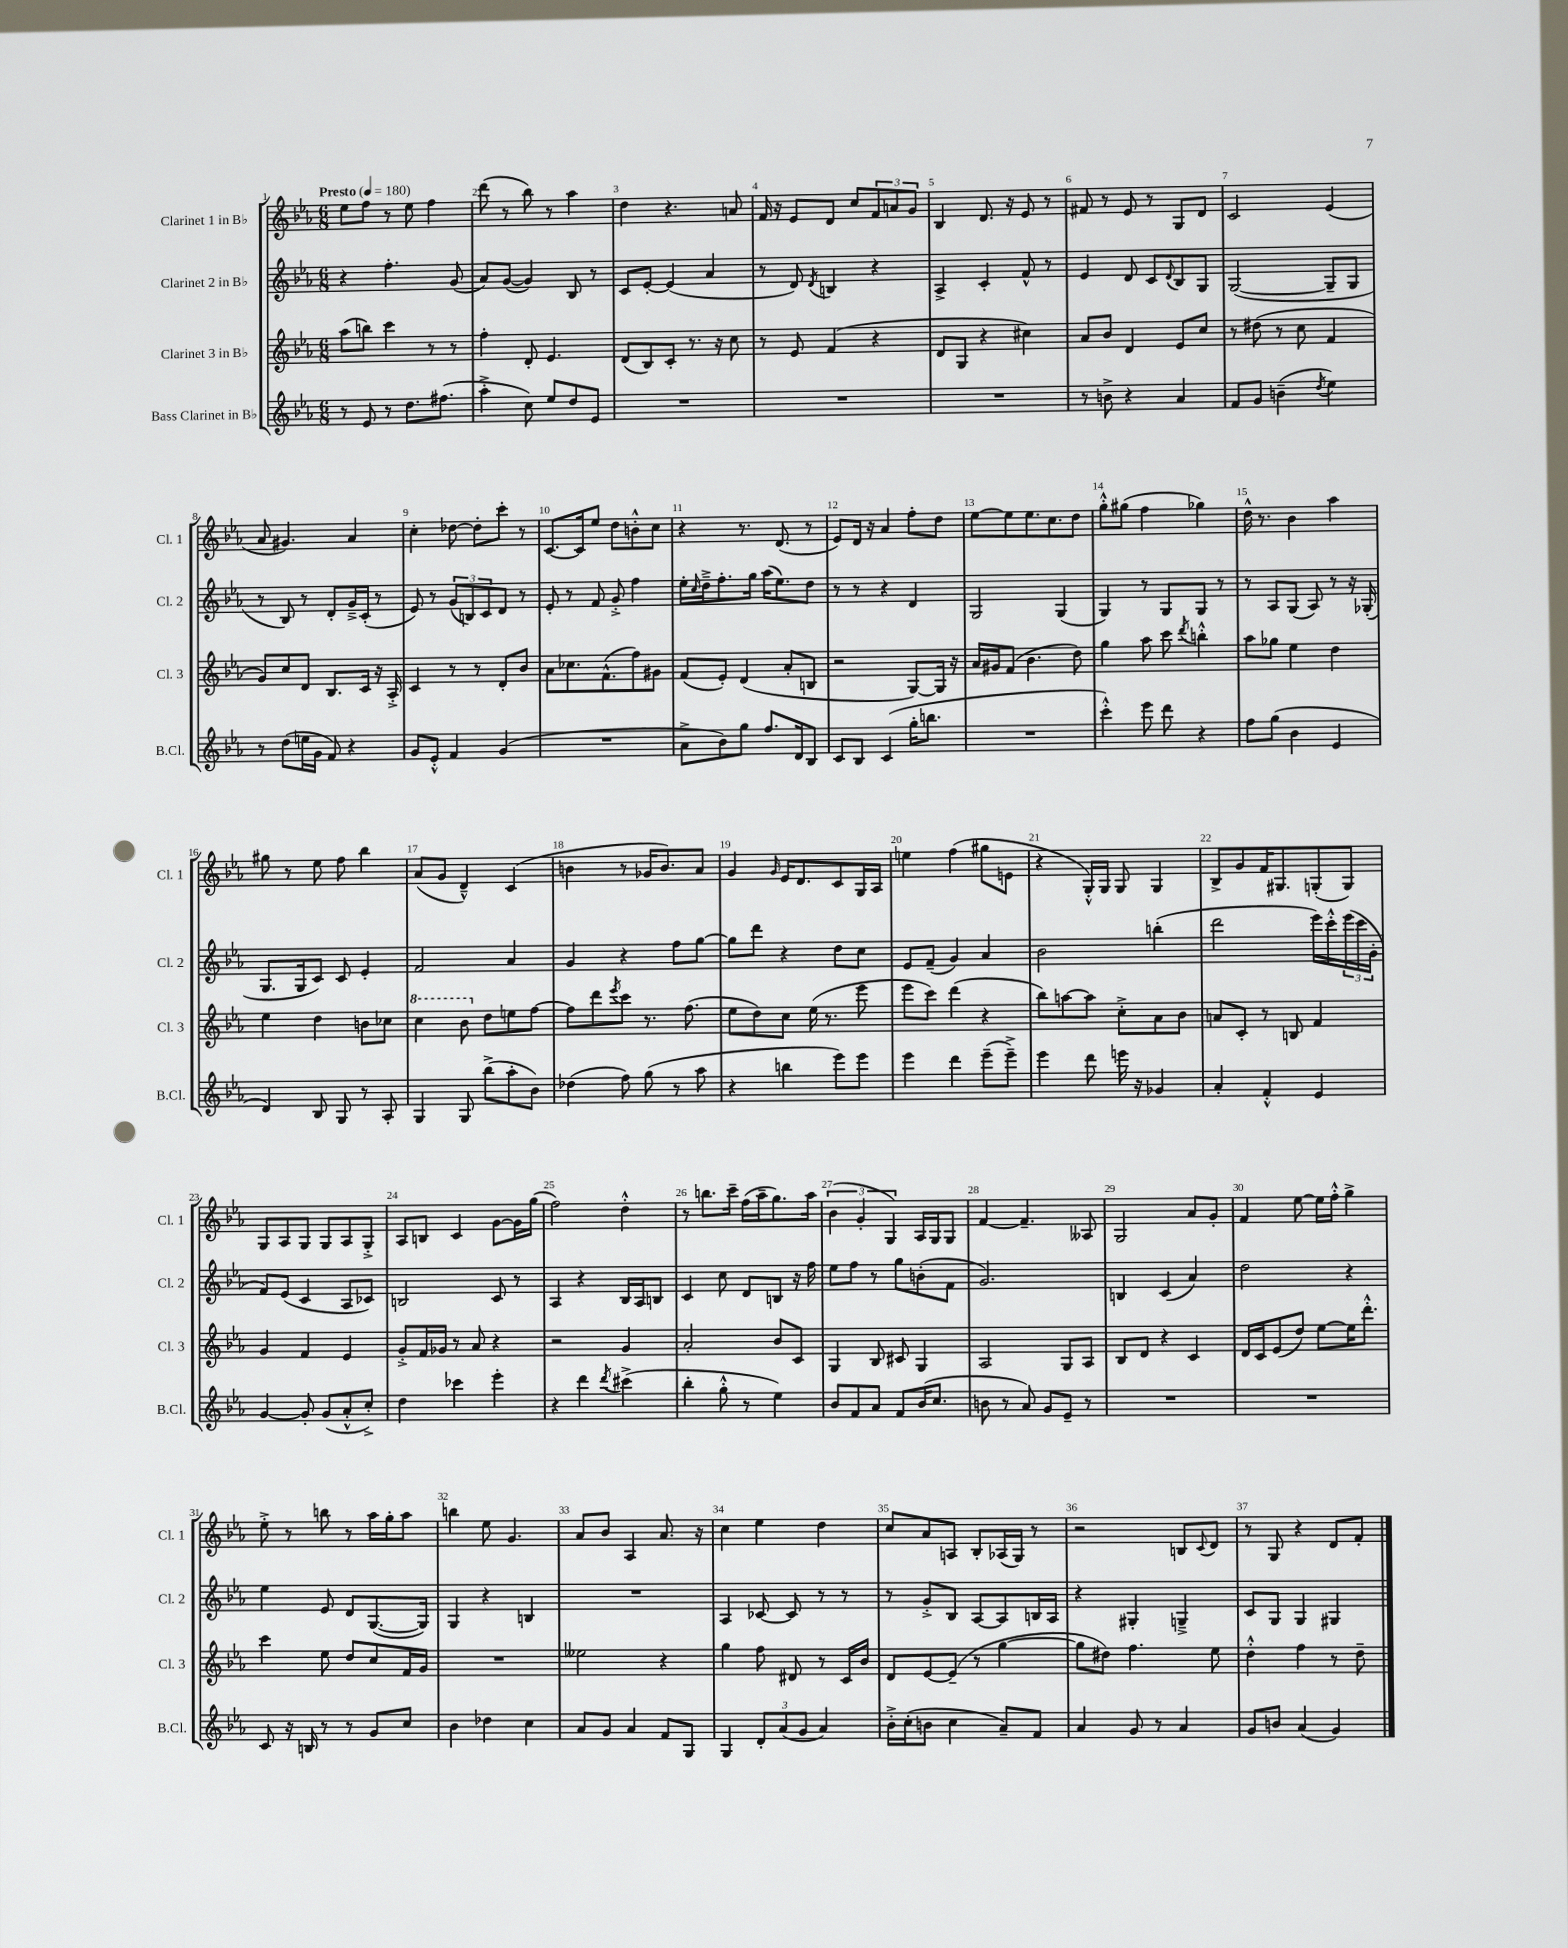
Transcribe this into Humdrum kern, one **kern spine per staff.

**kern	**kern	**kern	**kern
*staff4	*staff3	*staff2	*staff1
*clefG2	*clefG2	*clefG2	*clefG2
*k[b-e-a-]	*k[b-e-a-]	*k[b-e-a-]	*k[b-e-a-]
*M6/8	*M6/8	*M6/8	*M6/8
*MM180	*MM180	*MM180	*MM180
8r	(8aa-	4r	8ee-
8e-	8bb)	.	8ff
8r	4ccc	4.ff'	8r
8.dd	.	.	8ee-
.	8r	.	4ff
(8.ff#	.	.	.
.	8r	(8g	.
=	=	=	=
4aa-'^	4ff'	8a-)	(8ddd
.	.	([8g	8r
8cc)	8d'	4g])	8bb-)
8ee-	4.e-	.	8r
8dd	.	8B-	4aa-
8e-	.	8r	.
=	=	=	=
2.r	(8d	8c	4dd
.	8B-)	[8e-'	.
.	8c'	(4e-]	4.r
.	8.r	.	.
.	.	4a-	.
.	16r	.	.
.	8cc	.	8a
=	=	=	=
2.r	8r	8r	16f
.	.	.	16r
.	8e-	8d)	8e-
.	.	8qd	.
.	(4f	4B	8d
.	.	.	8cc
.	4r	4r	12f
.	.	.	12a
.	.	.	12g
=	=	=	=
2.r	8d	4A-^	4B-
.	8G	.	.
.	4r	4c'	8.d
.	.	.	16r
.	4cc#)	8f^^	8e-
.	.	8r	8r
=	=	=	=
8r	8a-	4e-	8f#
8b^	8b-	.	8r
4r	4d	8d	8e-
.	.	8c	8r
.	.	8qqd	.
4a-	8e-	8B-	8G
.	8cc	8G	8d
=	=	=	=
8f	8r	([2G	2c
8g	(8dd#	.	.
(4b~	8r	.	.
.	8cc	.	.
8qdd	.	.	.
4ee-)	4f	8G~]	(4e-
.	.	8G	.
=	=	=	=
8r	8g)	8r	8a-
(8dd	8cc	8B-)	4.g#)
16ee	8d	8r	.
16g	.	.	.
8f)	8.B-	8d'	.
4r	.	16g~^	4a-
.	16c	(16c'	.
.	16r	8r	.
.	16A-'^	.	.
=	=	=	=
8g	4c	8e-)	4cc'
8e-'^^	.	8r	.
4f	8r	(12g	[8dd-
.	.	12B)	.
.	8r	.	8dd-']
.	.	12c	.
(4g	8d'	8d	8ccc'
.	8b-	8r	8r
=	=	=	=
2.r	8a-	8e-'	[8.c
.	8.cc-	8r	.
.	.	.	16c]
.	.	8f	8ee-
.	(8.f^^	.	.
.	.	8g'^	8dd
.	8ff)	4ff	8b'^^
.	8g#	.	8cc
=	=	=	=
8a-^	(8f	16ee-'	4r
.	.	16qqcc	.
.	.	16dd~^	.
8b-)	8e-')	8.ff'	.
8gg	(4d	.	8.r
.	.	16gg	.
8.ff	.	(16aa-	.
.	.	8.ee-)	(8.d
.	8a-'	.	.
16d	.	.	.
8B-	8B	8dd	8r
=	=	=	=
8c	2r	8r	8e-)
8B-	.	8r	16d
.	.	.	16r
(4c	.	4r	4a-
16gg'	[8G)	4d	8ff'
8.bb	.	.	.
.	16G]	.	8dd
.	16r	.	.
=	=	=	=
2.r	16a-	2G	[8ee-
.	16g#	.	.
.	(8f	.	8ee-]
.	4.b-	.	8.ee-
.	.	.	8.cc
.	.	(4G	.
.	8dd)	.	8dd
=	=	=	=
4ccc'^^)	4gg	4G)	8gg'^^
.	.	.	(8gg#
8eee-	8aa-	8r	4ff
8ddd	8ccc	8G	.
.	8qddd	.	.
4r	4bb'^^	8G	4gg-)
.	.	8r	.
=	=	=	=
8ff	8aa-	8r	16dd^^
.	.	.	8.r
(8gg	8gg-	8A-	.
4b-	4ee-	(8G	4b-
.	.	8A-)	.
4e-	4dd	8r	4aa-
.	.	16r	.
.	.	(16G-'	.
=	=	=	=
4d)	4ee-	8.G	8gg#
.	.	.	8r
.	.	16G	.
8B-	4dd	8c)	8ee-
8G	.	8c	8ff
8r	8b	4e-'	4bb-
8A-'	8cc-	.	.
=	=	=	=
4G	4ccc	2f	(8a-
.	.	.	8g
8G	8bb-	.	4d~^^)
(8bb-^	8dd	.	.
8aa-'	8ee	4a-	(4c
8b-)	[8ff	.	.
=	=	=	=
(4dd-	8ff]	4g	4b
.	8ddd	.	.
.	8qeee-	.	.
8ff)	8ccc	4r	8r
(8gg	8.r	.	16g-
.	.	.	8.b)
8r	.	8ff	.
.	(8.ff	.	.
8aa-	.	[8gg	8a-
=	=	=	=
4r	8ee-	8gg]	4g
.	8dd)	8ddd	.
.	.	.	16qqg
4bb	8cc	4r	16e-
.	.	.	8.d
.	(16ee-	.	.
.	8.r	.	.
8eee-)	.	8dd	8c
8eee-	8eee-	8cc	16G
.	.	.	16A-
=	=	=	=
4eee-	8eee-	8e-	4ee
.	8ccc)	(8f~	.
4ddd	(4ddd	4g)	(4ff
(8eee-~	4r	4a-	8gg#
8eee-~^)	.	.	8e
=	=	=	=
4eee-	8bb-)	2b-	4r
.	[8aa	.	.
8ddd	8aa]	.	16G'^^)
.	.	.	16G
16eee	8cc'^	.	8G
16r	.	.	.
4g-	8a-	(4bb'	4G
.	8b-	.	.
=	=	=	=
4a-'	8a	2ddd	8B-^
.	8c'	.	8g
4f'^^	8r	.	16f
.	.	.	8.G#
.	8B	.	.
4e-	4f	16eee-)	(8G'
.	.	16ccc'^^	.
.	.	(24eee-	8G)
.	.	24ccc	.
.	.	24g'	.
=	=	=	=
[4g	4g	8f)	8G
.	.	(8e-	8A-
8g']	4f	4c	8G
(8g	.	.	8G
8a-'^^	4e-	8A-	8A-
8cc'^)	.	8c-)	8G'^
=	=	=	=
4dd	8g'^	2B	8A-
.	16f	.	8B
.	16g-	.	.
4ccc-	8r	.	4c
.	8a-	.	.
4eee-'	4r	8c	[8g
.	.	8r	16g]
.	.	.	(16gg
=	=	=	=
4r	2r	4A-	2ff)
4ddd	.	4r	.
8qddd	.	.	.
(4ccc#^	4g	16B-	4dd'^^
.	.	16A-	.
.	.	8B	.
=	=	=	=
4bb-'	2a-'	4c	8r
.	.	.	8.bb
8gg'^^	.	8cc	.
.	.	.	16ccc~
8r	.	8d	(16ff
.	.	.	16aa-~
4ee-)	8b-	8B	8.gg)
.	8c	16r	.
.	.	16ff	16aa-
=	=	=	=
8b-	4G	8ee-	(6b-
8f	.	8ff	.
.	.	.	6g'
8a-	8B-	8r	.
.	.	.	6G)
8f	8c#	8gg	.
(16b-	4G	(8b'	16A-
8.cc	.	.	16G
.	.	8f	8G
=	=	=	=
8b	2A-	2.g)	[4f
8r	.	.	.
8a-)	.	.	4.f~]
8g	.	.	.
8e-~	8G	.	.
8r	8A-	.	8A--
=	=	=	=
2.r	8B-	4B	2G
.	8d	.	.
.	4r	(4c	.
.	4c	4a-)	8a-
.	.	.	8g'
=	=	=	=
2.r	16d	2dd	4f
.	16c	.	.
.	(8e-	.	.
.	8dd)	.	[8ee-
.	[8ee-	.	16ee-]
.	.	.	16ff'^^
.	16ee-]	4r	4gg^
.	8.ddd'^^	.	.
=	=	=	=
8c	4ccc	4ee-	8ee-'^
16r	.	.	8r
16B	.	.	.
8r	8ee-	8e-	8bb
8r	8dd	8d	8r
8g	8cc	([8.G	16aa-
.	.	.	16gg'
8cc	16f	.	8aa-
.	16g	16G])	.
=	=	=	=
4b-	2.r	4G	4bb
4dd-	.	4r	8ee-
.	.	.	4.g
4cc	.	4B	.
=	=	=	=
8a-	2ee--	2.r	8a-
8g	.	.	8b-
4a-	.	.	4A-
8f	4r	.	8.a-
8G	.	.	.
.	.	.	16r
=	=	=	=
4G	4gg	4A-	4cc
12d'	8ff	[8c-	4ee-
(12a-	.	.	.
.	8d#	8c-]	.
12g	.	.	.
4a-)	8r	8r	4dd
.	16c	8r	.
.	16b-	.	.
=	=	=	=
16b-'^	8d	8r	8cc
(16cc'	.	.	.
8b	[8e-	8g'^	8a-
4cc	(8e-~]	8B-	8A
.	8r	[8A-	8B-'
8a-~)	[4gg	8A-]	(16A-
.	.	.	16G)
8f	.	16B	8r
.	.	16A-	.
=	=	=	=
4a-	8gg]	4r	2r
.	8dd#)	.	.
8g	4.ff	4G#'	.
8r	.	.	.
4a-	.	4G~^	8B
.	.	.	8qqc
.	8ee-	.	8d
=	=	=	=
8g	4dd'^^	8c	8r
8b	.	8G	8G
(4a-	4ff	4G	4r
4g)	8r	4G#	8d
.	8dd~	.	8f'
==	==	==	==
*-	*-	*-	*-
